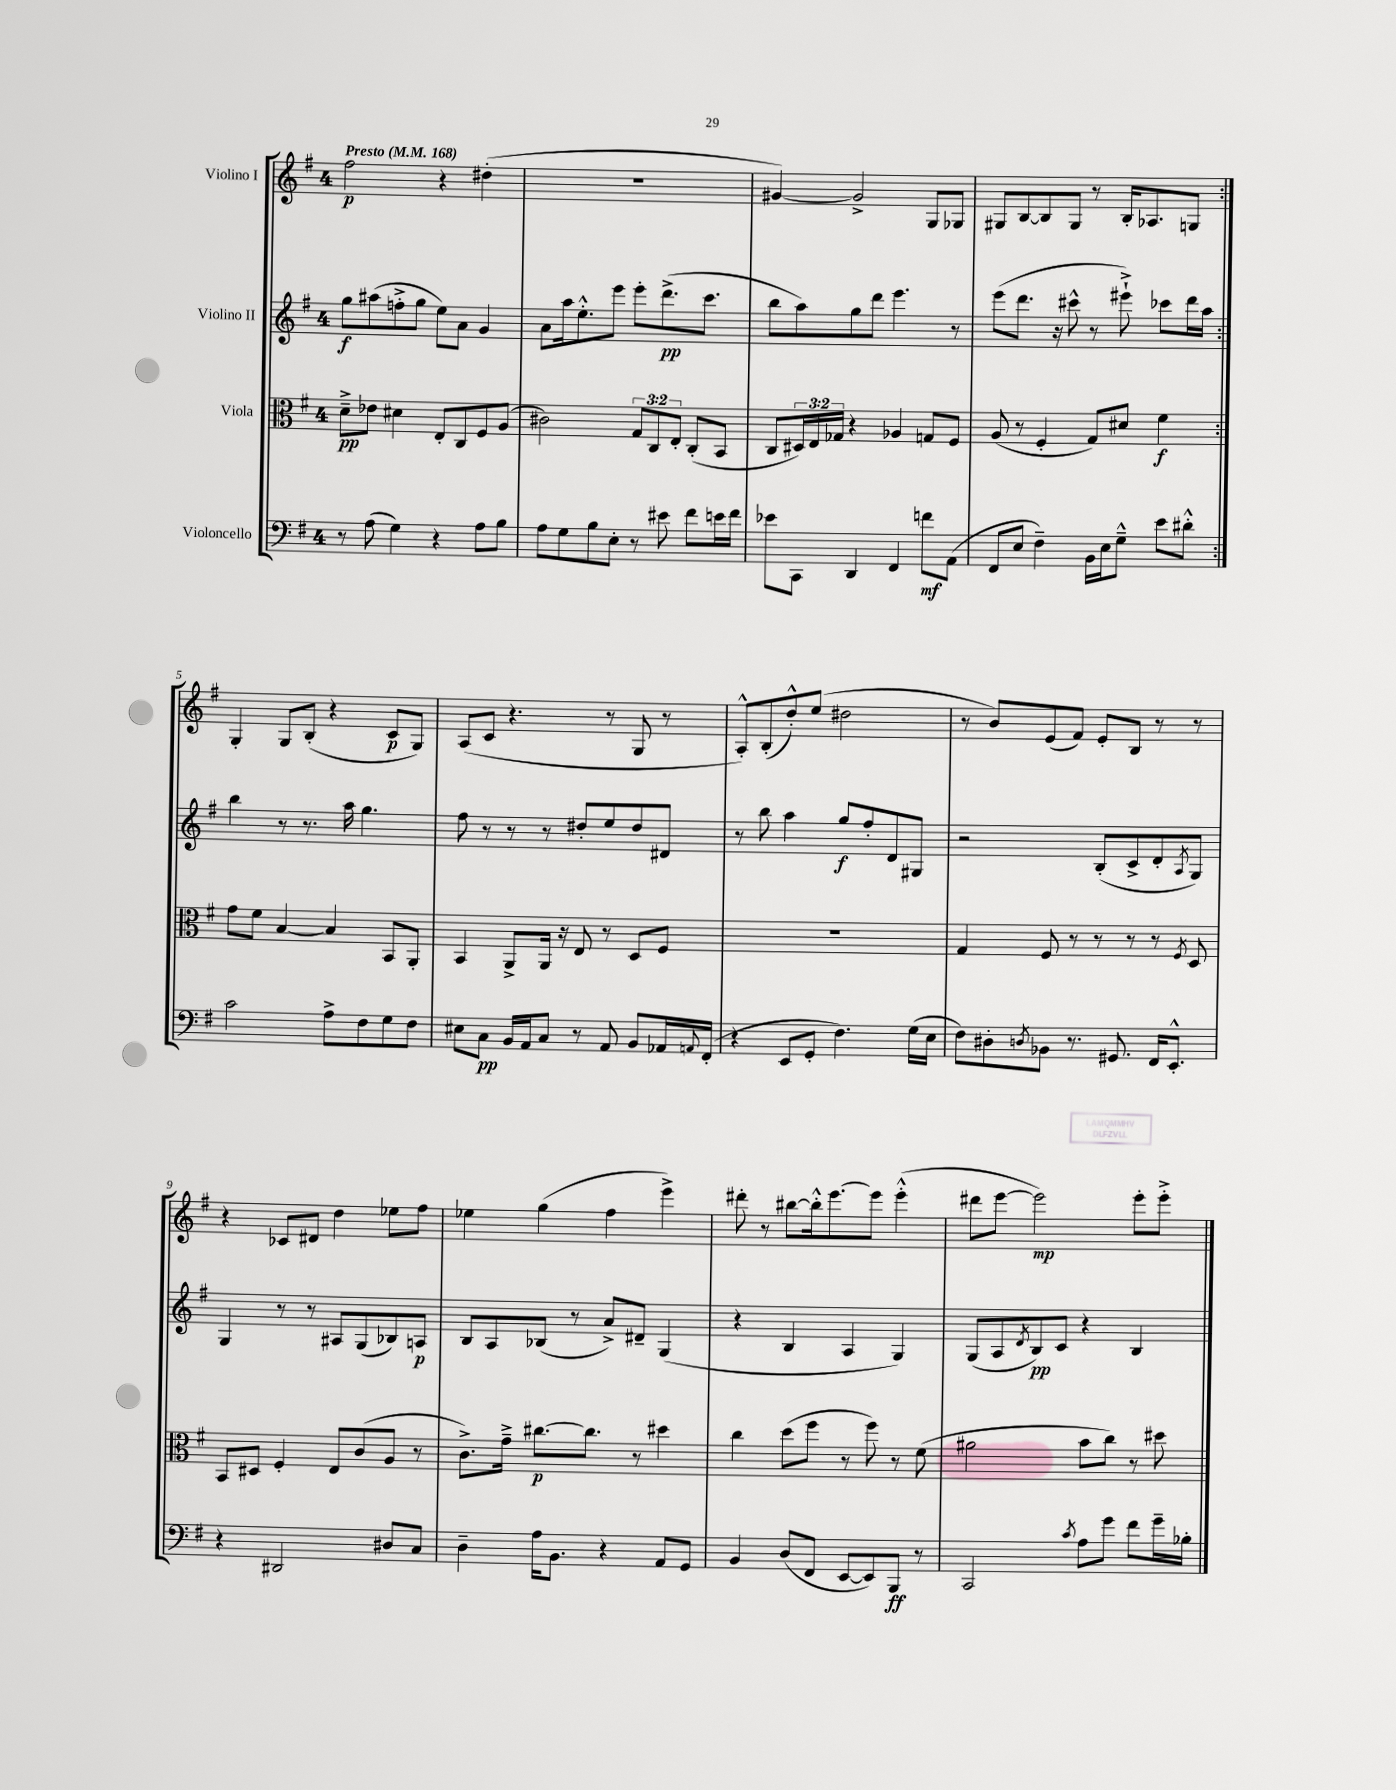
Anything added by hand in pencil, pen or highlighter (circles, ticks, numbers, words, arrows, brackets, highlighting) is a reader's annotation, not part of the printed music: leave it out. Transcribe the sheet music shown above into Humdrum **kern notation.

**kern	**dynam	**kern	**dynam	**kern	**dynam	**kern	**dynam
*part4	*part4	*part3	*part3	*part2	*part2	*part1	*part1
*staff4	*staff4	*staff3	*staff3	*staff2	*staff2	*staff1	*staff1
*I"Violoncello	*	*I"Viola	*	*I"Violino II	*	*I"Violino I	*
*clefF4	*	*clefC3	*	*clefG2	*	*clefG2	*
*k[f#]	*	*k[f#]	*	*k[f#]	*	*k[f#]	*
*M4/4	*	*M4/4	*	*M4/4	*	*M4/4	*
*MM168	*	*MM168	*	*MM168	*	*MM168	*
=1	=1	=1	=1	=1	=1	=1	=1
!	!	!	!	!	!	!LO:TX:a:B:t=Presto	!
8r	.	8d~^\L	pp	8gg\L	f	2ff#\	p
(8A\	.	8e-X\J	.	(8aa#X\	.	.	.
4G\)	.	4d#X\	.	8ffn'^\	.	.	.
.	.	.	.	8gg\J	.	.	.
4r	.	8E'/L	.	8ee\L)	.	4r	.
.	.	8C/	.	8a\J	.	.	.
8A\L	.	8F#/	.	4g/	.	(4dd#X'\	.
8B\J	.	(8A/J	.	.	.	.	.
=2	=2	=2	=2	=2	=2	=2	=2
8A\L	.	2c#X\)	.	8a\L	.	1r	.
8G\	.	.	.	16aa\k	.	.	.
.	.	.	.	8.ee'^^\	.	.	.
8B\	.	.	.	.	.	.	.
8E'\J	.	.	.	8eee\J	.	.	.
8r	.	12G/L	.	8eee'\L	.	.	.
.	.	12C/	.	.	.	.	.
8e#X\	.	.	.	(8.ddd^\	pp	.	.
.	.	12E'/J	.	.	.	.	.
8f#\L	.	(8C'/L	.	.	.	.	.
.	.	.	.	8.ccc\J	.	.	.
16en\L	.	8BB/J	.	.	.	.	.
16f#\JJ	.	.	.	.	.	.	.
=3	=3	=3	=3	=3	=3	=3	=3
8e-X\L	.	8C/L	.	8bb\L	.	[4g#X/)	.
8CC\J	.	24D#X/L)	.	8aa\)	.	.	.
.	.	24E/	.	.	.	.	.
.	.	24G-X/JJ	.	.	.	.	.
4DD/	.	4r	.	8gg\	.	2g#^/]	.
.	.	.	.	8ddd\J	.	.	.
4FF#/	.	4A-X/	.	4.eee\	.	.	.
8fn\L	mf	8Gn/L	.	.	.	8G/L	.
(8AA\J	.	8F#/J	.	8r	.	8G-X/J	.
=4	=4	=4	=4	=4	=4	=4	=4
8FF#/L	.	(8A/	.	(8eee\L	.	8G#X/L	.
8E/J	.	8r	.	8.ddd\J	.	[8B/	.
4F#~\)	.	4F#'/	.	.	.	8B/]	.
.	.	.	.	16r	.	.	.
.	.	.	.	8ccc#X^^\	.	8G#/J	.
16BB\LL	.	8G/L)	.	8r	.	8r	.
16E\J	.	.	.	.	.	.	.
8G~^^\J	.	8d#X/J	.	8eee#X`^\)	.	16B'/KL	.
.	.	.	.	.	.	8.A-X/	.
8e\L	.	4f#\	f	8ccc-X\L	.	.	.
8d#X'^^\J	.	.	.	16ddd\L	.	8Gn/J	.
.	.	.	.	16aa\JJ	.	.	.
!!LO:LB:g=z
=5:|!	=5:|!	=5:|!	=5:|!	=5:|!	=5:|!	=5:|!	=5:|!
2c\	.	8g\L	.	4bb\	.	4G'/	.
.	.	8f#\J	.	.	.	.	.
.	.	[4B/	.	8r	.	8G/L	.
.	.	.	.	8.r	.	(8B'/J	.
8A^\L	.	4B/]	.	.	.	4r	.
.	.	.	.	16aa\	.	.	.
8F#\	.	.	.	4.gg\	.	.	.
8G\	.	8BB/L	.	.	.	8c/L	p
8F#\J	.	8AA'/J	.	.	.	8G/J)	.
=6	=6	=6	=6	=6	=6	=6	=6
8E#X\L	.	4BB/	.	8ff#\	.	(8A/L	.
8C\J	pp	.	.	8r	.	8c/J	.
16BB/LL	.	8AA^/L	.	8r	.	4.r	.
16AA/J	.	.	.	.	.	.	.
8C/J	.	16AA/Jk	.	8r	.	.	.
.	.	16r	.	.	.	.	.
8r	.	8E/	.	8dd#X'/L	.	.	.
8AA/	.	8r	.	8ee/	.	8r	.
8BB/L	.	8D/L	.	8dd#/	.	8G/	.
16AA-X/L	.	8F#/J	.	8d#X/J	.	8r	.
8qqAAn/	.	.	.	.	.	.	.
(16FF#'/JJ	.	.	.	.	.	.	.
=7	=7	=7	=7	=7	=7	=7	=7
4r	.	1r	.	8r	.	8A'^^/L)	.
.	.	.	.	8bb\	.	(8B'/	.
8EE/L	.	.	.	4aa\	.	8dd'^^/)	.
8GG'/J	.	.	.	.	.	(8ee/J	.
4.F#\)	.	.	.	8gg/L	f	2dd#X\	.
.	.	.	.	8ff#'/	.	.	.
.	.	.	.	8d/	.	.	.
(16G\LL	.	.	.	8G#X/J	.	.	.
16E\JJ	.	.	.	.	.	.	.
=8	=8	=8	=8	=8	=8	=8	=8
8F#\L)	.	4G/	.	2r	.	8r	.
8D#X'\	.	.	.	.	.	8b/L)	.
8qDn/	.	.	.	.	.	.	.
8BB-X\J	.	8F#/	.	.	.	(8e/	.
8.r	.	8r	.	.	.	8f#/J)	.
.	.	8r	.	(8B'/L	.	8e'/L	.
8.GG#X/	.	.	.	.	.	.	.
.	.	8r	.	8c^/	.	8B/J	.
16FF#/KL	.	8r	.	8d'/	.	8r	.
8.EE'^^/J	.	.	.	.	.	.	.
.	.	8qF#/	.	8qA/	.	.	.
.	.	8D/	.	8G/J)	.	8r	.
!!LO:LB:g=z
=9	=9	=9	=9	=9	=9	=9	=9
4r	.	8BB/L	.	4G/	.	4r	.
.	.	8D#X/J	.	.	.	.	.
2DD#X/	.	4F#'/	.	8r	.	8c-X/L	.
.	.	.	.	8r	.	8d#X/J	.
.	.	8E/L	.	8A#X/L	.	4dd\	.
.	.	(8c/	.	(8G/	.	.	.
8D#X/L	.	8A/J	.	8B-X/)	.	8ee-X\L	.
8C/J	.	8r	.	8An/J	p	8ff#\J	.
=10	=10	=10	=10	=10	=10	=10	=10
4D~\	.	8.c^\L)	.	8B/L	.	4ee-X\	.
.	.	.	.	8A/	.	.	.
.	.	16g~^\Jk	.	.	.	.	.
16A\KL	.	[8.cc#X\L	p	(8B-X/J	.	(4gg\	.
8.BB\J	.	.	.	.	.	.	.
.	.	.	.	8r	.	.	.
.	.	8.cc#\J]	.	.	.	.	.
4r	.	.	.	8a^/L)	.	4ff#\	.
.	.	8r	.	8d#X~/J	.	.	.
8AA/L	.	4dd#X\	.	(4G/	.	4eee^\)	.
8GG/J	.	.	.	.	.	.	.
=11	=11	=11	=11	=11	=11	=11	=11
4BB/	.	4cc\	.	4r	.	8ddd#X'\	.
.	.	.	.	.	.	8r	.
(8D/L	.	(8dd\L	.	4B/	.	[8bb#X\L	.
8FF#/J	.	8ff#\J	.	.	.	16bb#'^^\k]	.
.	.	.	.	.	.	[8.eee\	.
[8EE/L	.	8r	.	4A/	.	.	.
8EE/])	.	8ff#\)	.	.	.	8eee\J]	.
8BBB/J	ff	8r	.	4G/)	.	(4eee'^^\	.
8r	.	(8f#\	.	.	.	.	.
=12	=12	=12	=12	=12	=12	=12	=12
2CC/	.	2a#X\	.	(8G/L	.	8ddd#X\L	.
.	.	.	.	8A/	.	[8eee\J	.
.	.	.	.	8qd/	.	.	.
.	.	.	.	8B/)	pp	2eee\])	mp
.	.	.	.	8c/J	.	.	.
8qc/	.	.	.	.	.	.	.
8A\L	.	8b\L	.	4r	.	.	.
8g\J	.	8cc\J)	.	.	.	.	.
8f#\L	.	8r	.	4B/	.	8eee'\L	.
16g~\L	.	8dd#X\	.	.	.	8eee'^\J	.
16B-X'\JJ	.	.	.	.	.	.	.
==	==	==	==	==	==	==	==
*-	*-	*-	*-	*-	*-	*-	*-
